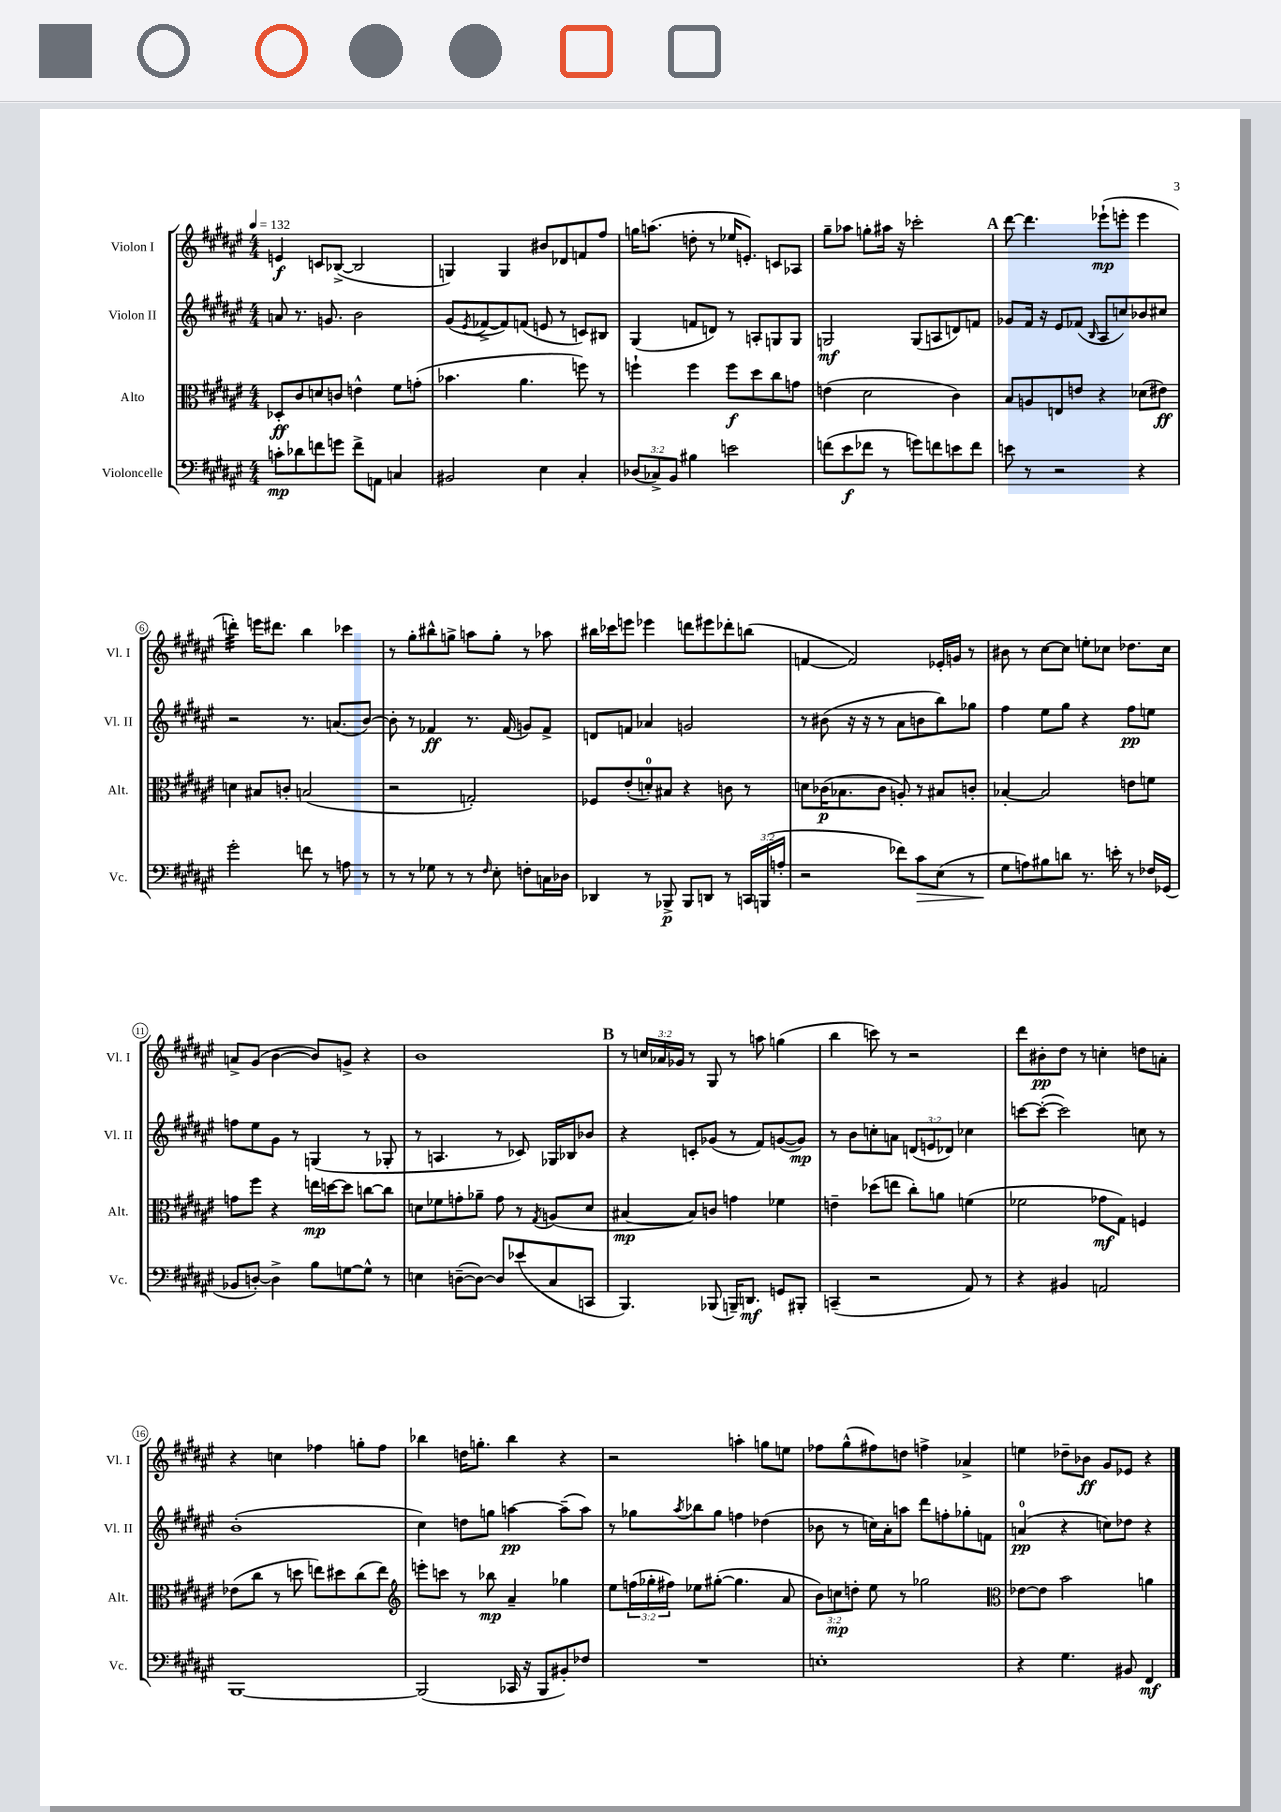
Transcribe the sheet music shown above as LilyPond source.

<<
\new StaffGroup <<
\new Staff = "s0" \with { instrumentName = "Violon I" shortInstrumentName = "Vl. I" } {
    \clef treble \key fis \major \numericTimeSignature \time 4/4 \override Staff.TupletNumber.text = #tuplet-number::calc-fraction-text \tempo 4 = 132
    e'4\f c'8 bes8~->( bes2 |
    g4) g4 bis'8 des'8 f'8 fis''8 |
    g''16 a''8.( d''8-. r8 ees''16 e'8.-.) c'8 aes8 |
    gis''8-- aes''8 g''8-. ais''16 r16 ces'''2-. |
    \mark \markup { \bold "A" } dis'''8~ dis'''4. ees'''8-!\mp( e'''8-. e'''4 |
    d'''4:32-.) e'''16 dis'''8. b''4 ces'''4 |
    r8 gis''8-. bis''8-^ g''8-> a''8 g''8-. r8 aes''8 |
    bis''16 ces'''16 e'''8 ees'''4 d'''8 eis'''8 des'''8-. b''8( |
    f'4~ f'2) ees'16-. g'16 r8 |
    bis'8 r8 cis''8~ cis''8 e''8-. ces''8 des''8. ces''16 |
    a'8-> gis'8( b'4~ b'8) g'8-> r4 |
    b'1 |
    \mark \markup { \bold "B" } r8 \tuplet 3/2 { c''16 aes'16 ges'16 } r8 gis8 r8 a''8 g''4( |
    b''4 c'''8) r8 r2 |
    dis'''8 bis'8-.\pp dis''8 r8 c''4-. d''8 a'8-. |
    r4 c''4 fes''4 g''8-. fes''8 |
    bes''4 d''16 g''8.-. bes''4 r4 |
    r2 a''4-. g''8 e''8 |
    fes''8 gis''8-^( fis''8) d''8 f''4-> aes'4-> |
    e''4 des''8-- bes'8\ff gis'8 ees'8 r4 \bar "|." |
}
\new Staff = "s1" \with { instrumentName = "Violon II" shortInstrumentName = "Vl. II" } {
    \clef treble \key fis \major \numericTimeSignature \time 4/4 \override Staff.TupletNumber.text = #tuplet-number::calc-fraction-text
    a'8 r8. g'8. b'2 |
    gis'8( \acciaccatura { eis'8 } fes'8~-> fes'8) f'8( e'8 r8 c'8) bis8 |
    gis4( f'8 d'8) r8 a8-. g8 g8 |
    g2\mf g8( a8 d'8) f'8 |
    \mark \markup { \bold "A" } ges'8 fis'16 r16 eis'8 fes'8( \grace { b16 } ais8 c''8) bes'8 cis''8 |
    r2 r8. a'8.( b'8~) |
    b'8-. r8 fes'4\ff r8. fes'16( g'8) fes'8-> |
    d'8 f'8 aes'4 g'2 |
    r8 bis'8( r16 r16 r8 ais'8 b'8 b''8) ges''8 |
    fis''4 eis''8 gis''8 r4 fis''8\pp e''8 |
    f''8 eis''8 gis'8 r8 g4( r8 ges8-. |
    r8 a4. r8 ces'8) ges16 bes16 bes'8 |
    \mark \markup { \bold "B" } r4 c'8-. ges'8( r8 fis'8) g'8~( g'8\mp) |
    r8 b'8 c''8-. a'8 \tuplet 3/2 { d'8( e'8 des'8) } ces''4 |
    c'''8~ c'''8~-.( c'''2) c''8 r8 |
    b'1-.( |
    cis''4) d''8 g''8 a''4~\pp a''8--( a''8) |
    r8 ges''8 \acciaccatura { ais''8 } bes''8 ges''8 f''4 des''4( |
    bes'8 r8 c''16) ais'16-. a''8 dis'''8 f''8-. ges''8-. f'8 |
    a'4-0\pp( r4 c''8) des''8 r4 \bar "|." |
}
\new Staff = "s2" \with { instrumentName = "Alto" shortInstrumentName = "Alt." } {
    \clef alto \key fis \major \numericTimeSignature \time 4/4 \override Staff.TupletNumber.text = #tuplet-number::calc-fraction-text
    des8-.\ff cis'8 d'8 c'8 e'4-^ fis'8 g'8-.( |
    bes'4. ais'4. f''8) r8 |
    f''4-! f''4 f''8\f dis''8 cis''8 g'8 |
    e'4( dis'2 cis'4) |
    \mark \markup { \bold "A" } b8 a8 e8 e'8 r4 des'8( eis'8\ff) |
    d'4 bis8 c'8-. b2( |
    r2 g2-.) |
    fes8 eis'8-.( d'8-0-.) bis8 r4 c'8 r8 |
    d'8 ces'16\p( bes8. ces'8 a8-.) r8 bis8 c'8-. |
    bes4~-. bes2 e'8 f'8 |
    g'8 fis''8 r4 e''16\mp d''16~ d''8 c''8~ c''8 |
    d'8 fes'8 g'8-. aes'8-- g'8 r8 \acciaccatura { gis8 } a8( d'8 |
    \mark \markup { \bold "B" } bis4~\mp bis8) c'8 g'4 fes'4 |
    e'4-- des''8( e''8 cis''8-.) a'8 f'4( |
    fes'2 ges'8\mf gis8) f4 |
    ees'8( cis''8 r8 d''8 e''8) dis''8 cis''8( e''8) |
    \clef treble e'''8-. c'''8 r8 bes''8\mp ais'4-- ges''4 |
    eis''8 \tuplet 3/2 { f''16( ges''16-. fis''16) } ees''8 gis''8~-.( gis''4. ais'8 |
    \tuplet 3/2 { b'8) c''8\mp d''8-. } eis''8 r8 ges''2 |
    \clef alto ees'8~ ees'8 b'2 a'4 \bar "|." |
}
\new Staff = "s3" \with { instrumentName = "Violoncelle" shortInstrumentName = "Vc." } {
    \clef bass \key fis \major \numericTimeSignature \time 4/4 \override Staff.TupletNumber.text = #tuplet-number::calc-fraction-text
    c'8-.\mp des'8 f'8 g'8 f'8-> a,8 c4 |
    bis,2 eis4 cis4-. |
    \tuplet 3/2 { des8( ces8->) b,8 } bis4 e'2 |
    f'8( eis'8\f fes'8 r8 g'8) f'8 e'8 f'8 |
    \mark \markup { \bold "A" } e'8 r8 r2 r4 |
    gis'2-. f'8 r8 a8 r8 |
    r8 r8 ges8 r8 r8 \grace { fis16 } eis8-. f8-. c16 des16 |
    des,4 r8 bes,,8->\p bes,,8 d,8 r8 \tuplet 3/2 { c,16 b,,16( a16-. } |
    r2 fes'8) cis'8\> eis8( r8 |
    gis8\! a8) bis8 d'8 r8. e'16-. r8 fes16 ges,16( |
    bes,8 d8~-.) d4-> b8 g8~ g8-^ r8 |
    e4 d8~--( d8~) d8 ees'8( cis8 c,8 |
    \mark \markup { \bold "B" } b,,4.) bes,,8( b,,16--) d,8.\mf g,8 bis,,8-. |
    c,4--( r2 ais,8) r8 |
    r4 bis,4 a,2 |
    b,,1~ |
    b,,2( ces,16 r16 b,,8 bis,8-.) fes8 |
    R1 |
    e1-. |
    r4 gis4. bis,8 fis,4\mf \bar "|." |
}
>>
>>
\layout { \context { \Score \override BarNumber.stencil = #(make-stencil-circler 0.1 0.3 ly:text-interface::print) } }
